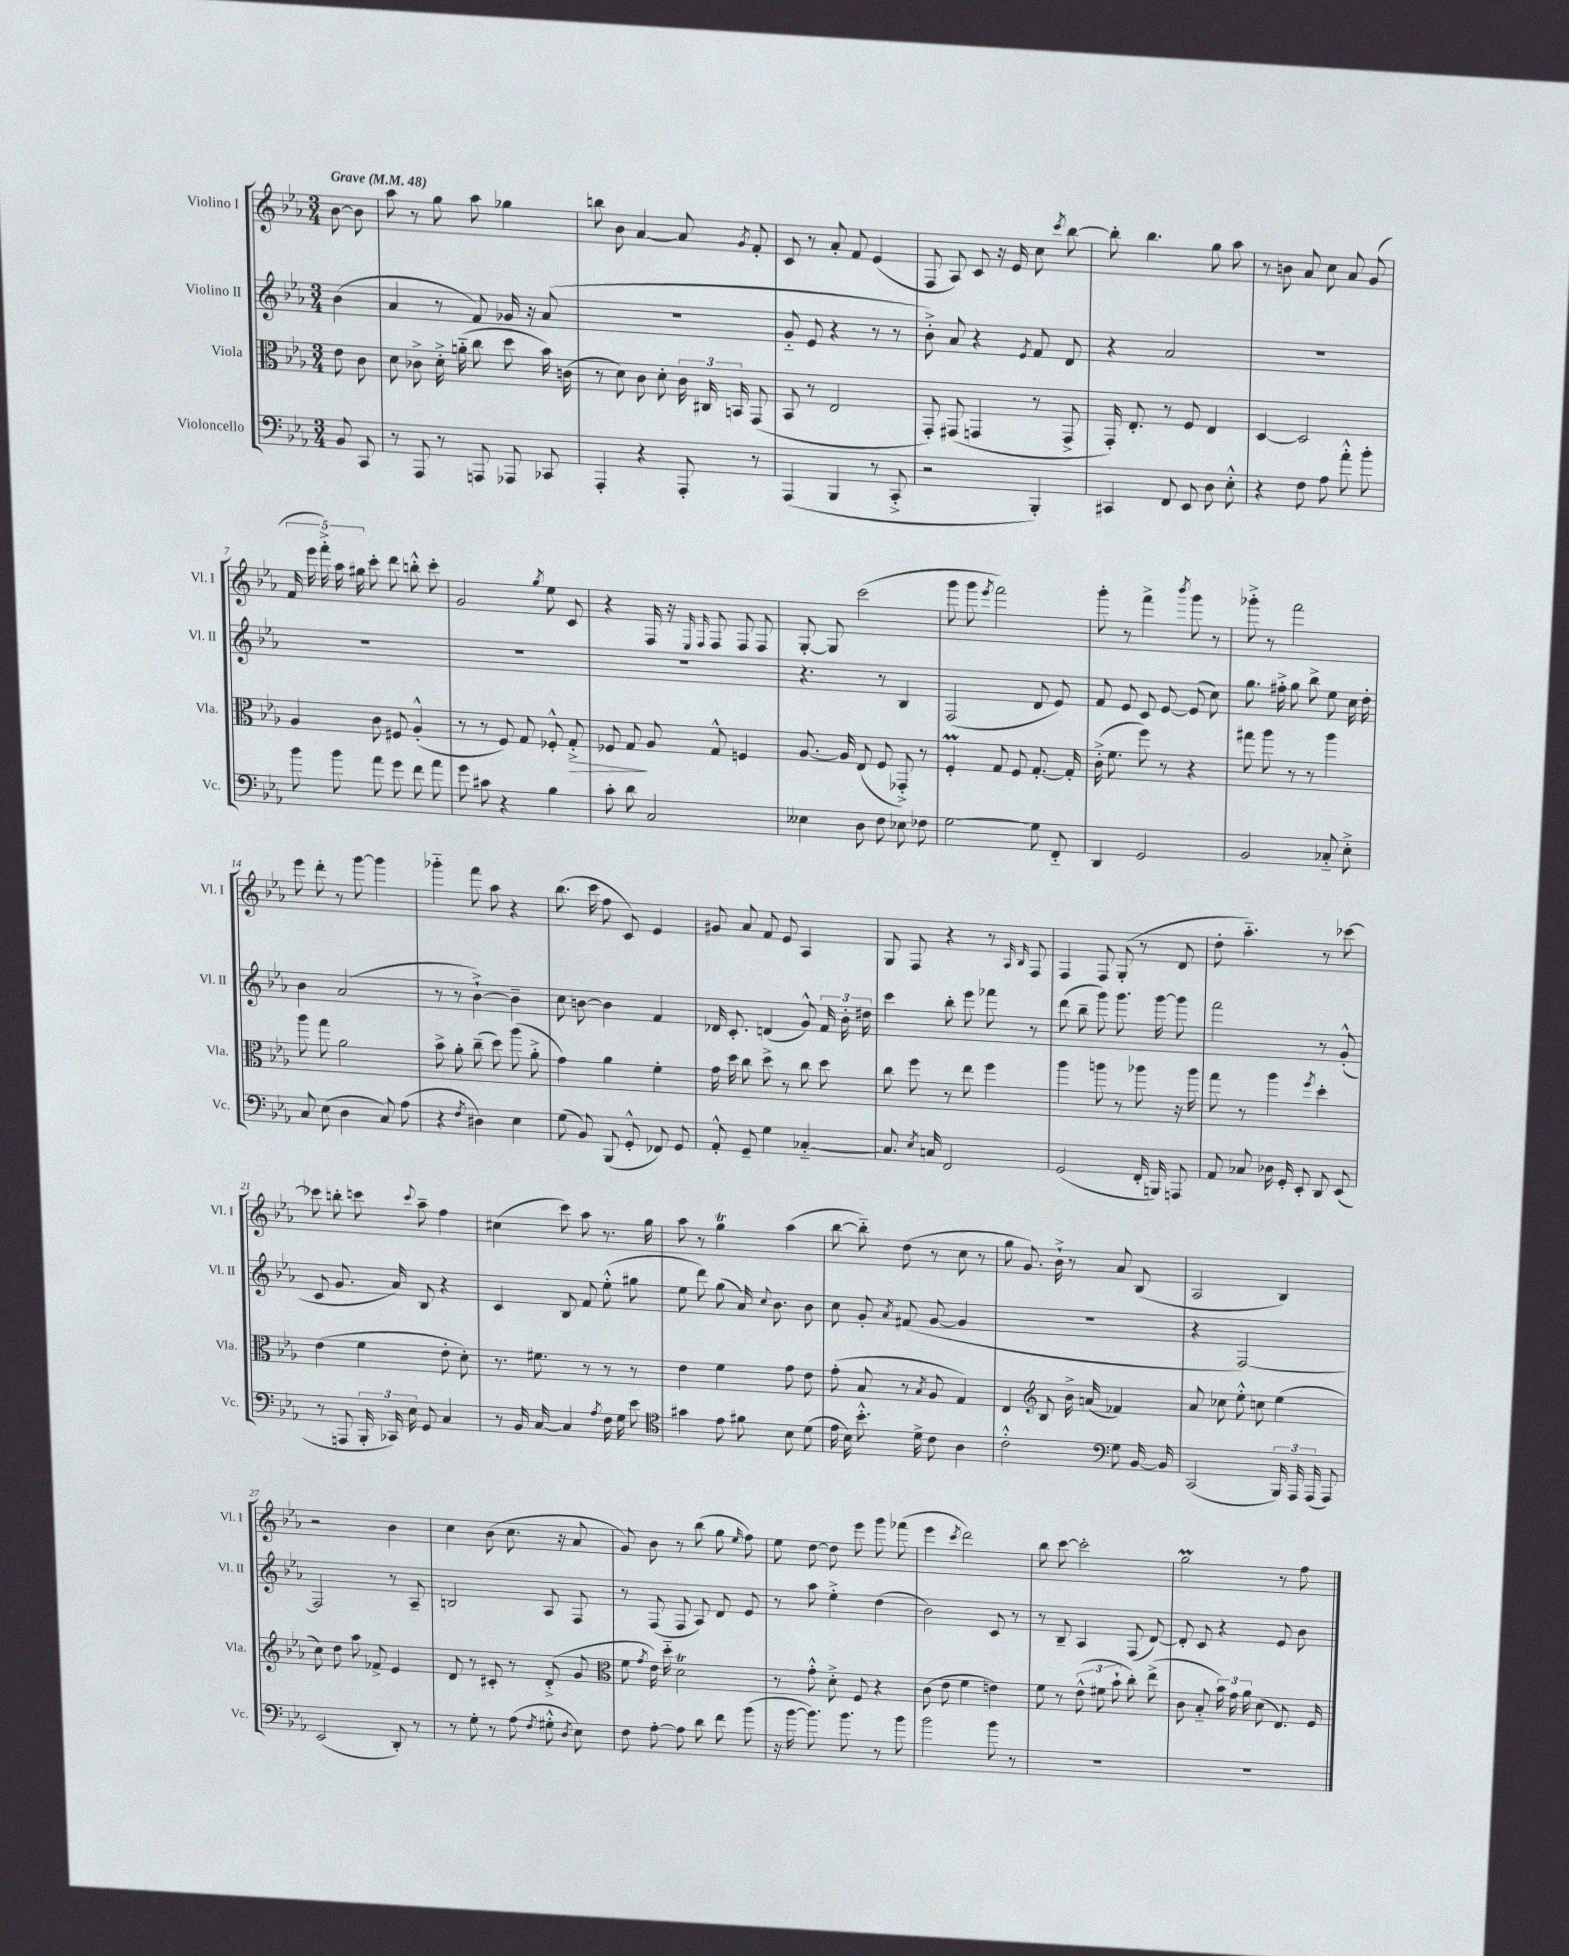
<<
\new StaffGroup <<
\new Staff = "s0" \with { instrumentName = "Violino I" shortInstrumentName = "Vl. I" } {
    \clef treble \key ees \major \numericTimeSignature \time 3/4 \partial 4 \tempo "Grave" 4 = 48
    \autoBeamOff bes'8~ bes'8 |
    aes''8 r8 g''8 aes''8 ges''4 |
    b''8 bes'8 aes'4~ aes'8 \acciaccatura { g'8 } f'8-. |
    c'8 r8 aes'8-. f'8 ees'4( |
    f8 aes8) c'8 r16 ees'16 c''8 \acciaccatura { c'''8 } bes''8~ |
    bes''8-. bes''4. g''8 aes''8 |
    r8 b'8 aes'8 c''8 aes'8 g'8( |
    \tuplet 5/4 { f'16 ees'''16 f'''16-.->) aes''16 gis''16 } c'''8-. d'''8 b''8-.-^ c'''8-. |
    g'2 \acciaccatura { g''8 } ees''8 c'8 |
    r4 f16 r16 \grace { ees16 f16 } f8 f8 f8 |
    g8~-. g8 c'''2( |
    g'''8 g'''8 \acciaccatura { ees'''8 } f'''2) |
    g'''8-. r8 f'''4-> \acciaccatura { bes'''8 } g'''8 r8 |
    ges'''8-.-> r8 f'''2 |
    ees'''8 d'''8-. r8 g'''8~ g'''4 |
    ges'''4-_ f'''8 aes''8 r4 |
    bes''8.( c'''16 f''8 c'8) ees'4 |
    gis'8 aes'8 f'8 ees'8 aes4 |
    g8 f8 r4 r8 \grace { aes16 bes16 } f8 |
    f4 f8 g8-.( r8 d'8 |
    d''8-. aes''4.-_) r8 ces'''8~ |
    ces'''8 b''8-. c'''8 \appoggiatura { c'''8 } aes''8-- f''4 |
    cis''4( c'''8) aes''8 r8. g''16 |
    aes''8 r8 g''4\trill aes''4( |
    bes''8~ bes''8-_) d''8( r8 c''8 r8 |
    g''8 g'8.) bes'16-!-> r8 aes'8 bes8( |
    aes2 bes4) |
    r2 bes'4 |
    c''4 bes'8( c''8. r16 aes'8 |
    g'8) bes'8 r8 bes''8( g''8 \grace { ees''16 } f''8) |
    ees''8 d''8~ d''8 ees'''8 g'''8 fes'''8( |
    ees'''4 \acciaccatura { c'''8 } d'''2) |
    bes''8 c'''8~ c'''2-. |
    g''2\prall r8 f''8 \bar "|." |
}
\new Staff = "s1" \with { instrumentName = "Violino II" shortInstrumentName = "Vl. II" } {
    \clef treble \key ees \major \numericTimeSignature \time 3/4 \partial 4
    \autoBeamOff bes'4( |
    aes'4 r8 f'8) ges'16 r16 aes'8( |
    R2. |
    g'8-_ ees'8 r4 r8 r8 |
    bes'8-.->) aes'8 r4 \acciaccatura { ees'8 } f'8 d'8 |
    r4 aes'2 |
    R2. |
    R2. |
    R2. |
    R2. |
    r4. r8 bes4 |
    f2( d'8 ees'8) |
    f'8 ees'8 c'8 ees'8~ ees'8( c''8) |
    g''8. fis''16-.-> g''8 bes''8-> ees''8 c''16 d''16-. |
    bes'4 aes'2( |
    r8 r8 bes'4~-!->) bes'4-- |
    c''8 b'8~ b'4 f'4 |
    des'16 c'8.-. d'4( g'8-^) \tuplet 3/2 { f'16 bes'16-. dis''16 } |
    c'''4 bes''8-. ees'''8 fes'''8 r8 |
    d'''8( bes''8-- g'''8) g'''8. g'''16~ g'''8 |
    f'''2 r8 g'8-.-^( |
    c'8 g'8. aes'16) bes8 r4 |
    c'4 bes8 f'8 ees''8-.-^( gis''8 |
    ees''8 d'''8) g''8( aes'16) \appoggiatura { c''8 } bes'8. bes'8 |
    c''8 g'8-. \acciaccatura { aes'8 } fis'8( g'8~ g'4 |
    R2. |
    r4 f2~) |
    f2 r8 aes8-- |
    b2 aes8 f8 |
    r8 f8( f8 aes8) d'8 ees'8 |
    r8 aes''8 ees''4-.-> d''4( |
    bes'2) c'8 r8 |
    r8 bes8-- aes4 f8( d'8~) |
    d'8-. c'8 r4 ees'8 bes'8 \bar "|." |
}
\new Staff = "s2" \with { instrumentName = "Viola" shortInstrumentName = "Vla." } {
    \clef alto \key ees \major \numericTimeSignature \time 3/4 \partial 4
    \autoBeamOff ees'8 c'8 |
    d'8 ces'8-> d'16-.-> a'16-_( c''8 d''8 bes'16) c'16( |
    r8 d'8) c'8 d'8-. \tuplet 3/2 { c'16 cis16 b,16 } g,8( |
    bes,8 r8 ees2 |
    g,8-.) gis,8( g,4 r8 g,8-> |
    g,16-.) ees8.-. r8 f8 ees4 |
    d4~ d2 |
    aes4 c'8 fis8 aes4-.-^( |
    r8 r8 f8) g8 fes8-.-^ g8-.->\> |
    fes8 g8\! aes8 g8-^ f4 |
    aes8.~ aes16 ees8( f8 ges,8-.->) r8 |
    f4-.\prall g8 f8 g8.~-. g16-. |
    c'16-.->( f'8. f''8) r8 r4 |
    gis''8 aes''8 r8 r8 aes''4 |
    aes''8 g''8 aes'2 |
    bes'8-> aes'8-. c''8--( d''8) aes''8( aes'8-.-> |
    g'4) aes'4 f'4-. |
    g'16 d''16 c''8 d''8-> r8 c''8 d''8 |
    c''8 f''8 r8 ees''8 f''4 |
    aes''4 a''8 r8 aes''8 r16 aes''16 |
    g''8 r8 aes''4 \acciaccatura { f''8 } d''4-. |
    ees'4( f'4 ees'8-. d'8-.) |
    r8. fis'8. r8 r8 r8 |
    ees'4 f'4 g'8 ees'8 |
    g'8-.( bes8 r8 \acciaccatura { bes8 } aes8 g4) |
    ees4 \clef treble bes8 bes'16-> a'16( fes'4) |
    aes'8 ces''8 ees''8-.-^ c''8 ees''4( |
    c''8) d''8 aes''8 fes'8-> ees'4 |
    d'8 r8 cis'8-. r8 d'8-.->( g'8 |
    \clef alto f'8 \acciaccatura { g'8 } ees'16) d''16-_ d'2\trill |
    r8 g'8-.-^ d'8-.-> f8 r4 |
    c'8( ees'8 f'4 e'4) |
    f'8 r8 \tuplet 3/2 { ees'8-^( fis'8 bes'8-! } c''8-.) ees''8->( |
    c'8 bes8-_ \tuplet 3/2 { bes'16) g'16 aes'16 } d'8( ees8.) f16 \bar "|." |
}
\new Staff = "s3" \with { instrumentName = "Violoncello" shortInstrumentName = "Vc." } {
    \clef bass \key ees \major \numericTimeSignature \time 3/4 \partial 4
    \autoBeamOff bes,8 c,8 |
    r8 aes,,8 r8 a,,8 aes,,8 ces,8 |
    aes,,4-. r4 aes,,8-. r8 |
    aes,,4( bes,,4 r8 c,8-.-> |
    r2 bes,,4-.) |
    cis,4 f,8 ees,8 d8 ees8-.-^ |
    r4 f8 aes8 aes'8-.-^ bes'8-. |
    bes'8 bes'8 aes'8 g'8 f'8 aes'8 |
    g'8 cis'8 r4 bes4 |
    c'8-. d'8 c2 |
    eeses4 d8 f8 ees8 fes8 |
    g2~ g8 f,8-_ |
    d,4 g,2 |
    bes,2 ces8-_ ees8-.-> |
    c8 ees8( d4 c8) aes8( |
    r4 \acciaccatura { f8 } dis4) ees4 |
    g8( bes,8) bes,,8( g,8-.-^ fes,8) g,8 |
    aes,8-.-^ g,8-- g4 ces4~-_ |
    ces8. \acciaccatura { ees8 } c16 f,2 |
    g,2( f,16-. b,,16) a,,8 |
    aes,8 ces8 des16 g,16-. ees,8-. d,8 ees,8( |
    r8 a,,8 \tuplet 3/2 { bes,,16-. ces,16) ees16 } g,8 c4 |
    r8 bes,16 c16~ c4 \acciaccatura { aes8 } f16 g16 ees'8 |
    \clef tenor gis'4 ees'8 fis'8 bes8 d'8( |
    ees'16 bes16) bes'8.-.-^ d'16-> c'8 aes4 |
    c'2-.-^ \clef bass g8 bes,16~ bes,16 |
    c,2( \tuplet 3/2 { bes,,16) aes,,16 aes,,16( } aes,,8) |
    ees,2( d,8-.) r8 |
    r8 g8-. r8 aes8( \acciaccatura { f8 } gis8-.-^ \acciaccatura { d8 } ees8) |
    f8 aes8~-. aes8 d'8 f'8 bes'8( |
    r16 bes'16~ bes'8.) bes'8. r8 bes'8 |
    bes'2 bes'8 r8 |
    R2. |
    R2. \bar "|." |
}
>>
>>
